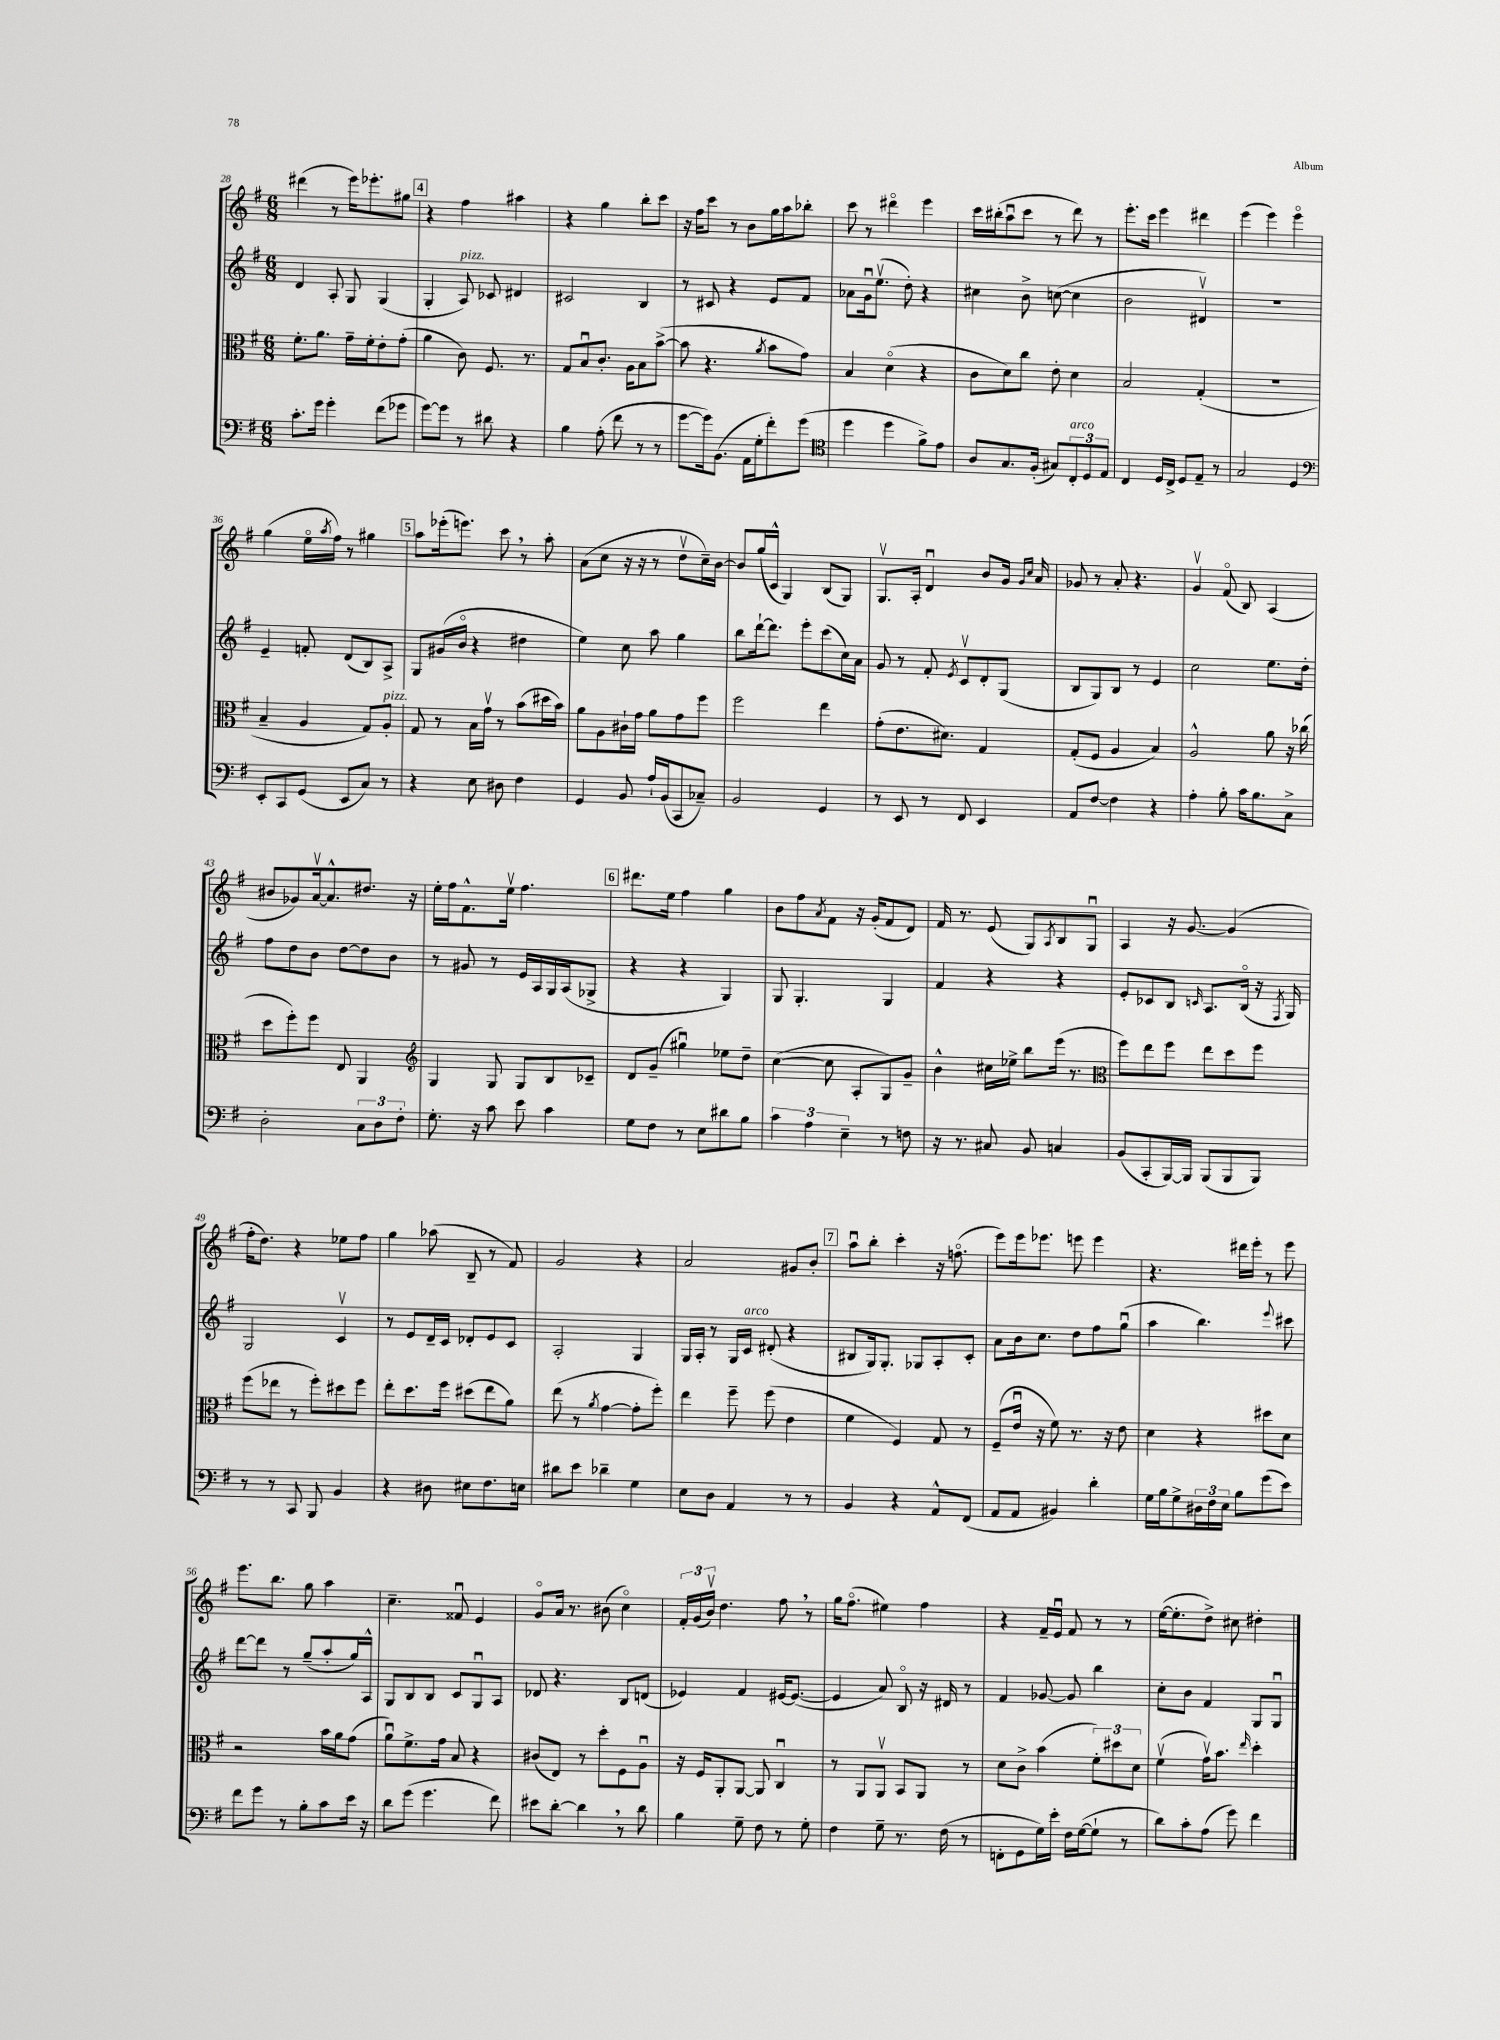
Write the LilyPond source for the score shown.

<<
\new StaffGroup <<
\new Staff = "s0" {
    \clef treble \key g \major \numericTimeSignature \time 6/8
    dis'''4( r8 e'''16) ees'''8.-. gis''8 |
    \mark \markup { \box "4" } r4 fis''4 ais''4 |
    r4 g''4 b''8-. c'''8 |
    r16 fis''16 c'''8 r8 b'8 g''16 a''16 bes''8-. |
    c'''8 r8 dis'''4\flageolet e'''4 |
    c'''16 bis''16-.( a''8\downbow c'''8 r8 d'''8) r8 |
    e'''8.-. c'''16 e'''4 dis'''4 |
    e'''4( e'''4) e'''4\flageolet |
    g''4( e''16\flageolet \acciaccatura { a''8 } fis''16) r8 gis''4 |
    \mark \markup { \box "5" } a''8 ees'''16-.( e'''8.) c'''8 \breathe r8 a''8-. |
    a'8( c''8 r16 r16 r8 d''8\upbow c''16--) b'16~ |
    b'8 g''16( c'16-^ g4) b8( g8) |
    g8.\upbow a16-. d'4\downbow b'8 g'16 \grace { g'16 c''16 } a'16 |
    ges'8 r8 a'8-. r4. |
    g'4\upbow fis'8\flageolet( b8) a4( |
    bis'8 ges'8) a'16~\upbow a'8.-^ dis''8. r16 |
    e''16-. fis''16 fis'8.-^ e''16\upbow fis''4. |
    \mark \markup { \box "6" } dis'''8. e''16 fis''4 g''4 |
    b'8 fis''8 \acciaccatura { a'8 } fis'8 r16 g'16-.( fis'8 d'8) |
    fis'16 r8. e'8( g8) \acciaccatura { a8 } b8 g8\downbow |
    a4 r16 g'8.~ g'4( |
    fis''16-. d''8.) r4 ees''8 fis''8 |
    g''4 aes''8( b8-- r8 fis'8) |
    g'2 r4 |
    a'2 gis'8 b'8-. |
    \mark \markup { \box "7" } a''8\downbow b''8-. c'''4-. r16 f''8.\flageolet( |
    e'''8) e'''16 ees'''8. e'''8 e'''4 |
    r4. dis'''16 e'''16-. r8 e'''8 |
    e'''8. b''8. g''8 a''4 |
    c''4.-- fisis'8\downbow e'4 |
    g'8\flageolet a'16 r8. bis'8( c''4\flageolet) |
    \tuplet 3/2 { fis'16-. g'16( b'16\upbow) } d''4. fis''8 \breathe r8 |
    g''16 fis''8.\flageolet( eis''4) fis''4 |
    r4 fis'16-- e'16\downbow fis'8 r8 r8 |
    e''16~( e''8.-. d''8->) cis''8 dis''4-. \bar "|." |
}
\new Staff = "s1" {
    \clef treble \key g \major \numericTimeSignature \time 6/8
    d'4 a8-. g8 g4( |
    \mark \markup { \box "4" } g4-. a8^\markup { \italic "pizz." }) ces'8 dis'4 |
    cis'2 b4 |
    r8 cis'8 r4 e'8 fis'8 |
    aes'8 g'16\downbow e''8.\upbow( d''8-.) r4 |
    cis''4 b'8-> c''8~( c''4 |
    b'2 dis'4\upbow) |
    R2. |
    e'4-- f'8-. d'8( b8) a8-> |
    \mark \markup { \box "5" } g8 gis'16( b'16\flageolet r4 dis''4 |
    e''4) c''8 a''8 g''4 |
    b''8 d'''16~-! d'''8. e'''8-. c'''8( c''16) a'16 |
    g'8 r8 fis'8-. \acciaccatura { e'8 } c'8\upbow d'8-. g8( |
    b8 g8) b8 r8 e'4 |
    c''2 e''8. d''16-. |
    fis''8 d''8 b'8 d''8~ d''8 b'8 |
    r8 gis'8 r8 e'16 a16 g16 a16( ges8-> |
    \mark \markup { \box "6" } r4 r4 g4) |
    g8 g4.-. g4 |
    fis'4 r4 r4 |
    e'8-. ces'8 b8 \grace { c'16 } a8. b16\flageolet( r16 \acciaccatura { fis8 } g16) |
    g2 c'4\upbow |
    r8 e'8 d'16-- c'16 des'8-. e'8 c'8 |
    a2-. g4 |
    g16 a16-. r8 g16 c'16^\markup { \italic "arco" } dis'8-.( r4 |
    \mark \markup { \box "7" } bis8 g16) g8.-. ges8 a8-. c'8-. |
    a'8 b'16 c''8. d''8 fis''8 g''8\downbow( |
    a''4 b''4.) \appoggiatura { e'''8 } cis'''8 |
    d'''8~ d'''8 r8 g''8--( a''8-. g''16) a16-^ |
    g8 b8 b8 c'8 g8\downbow a8 |
    des'8 r4. b8 d'8( |
    ees'4) fis'4 eis'16~ eis'8.~( |
    eis'4 a'8) b8\flageolet r16 dis'16 r8 |
    fis'4 ges'8~ ges'8 b''4 |
    c''8-. b'8 fis'4 g8 g8\downbow \bar "|." |
}
\new Staff = "s2" {
    \clef alto \key g \major \numericTimeSignature \time 6/8
    fis'8.-. a'8. g'16-- fis'16-. e'8-. g'8-.( |
    \mark \markup { \box "4" } a'4 c'8) fis8. r8. |
    g8 b8\downbow c'8.-. a16 b8 b'8~->( |
    b'8 r4. \acciaccatura { a'8 } b'8 g'8) |
    b4 d'4\flageolet( r4 |
    c'8 d'8) c''8 e'8-. d'4 |
    b2 g4-.( |
    R2. |
    b4-- a4 g8) a8-.^\markup { \italic "pizz." } |
    \mark \markup { \box "5" } g8 r8 b16 g'16\upbow r8 b'8( dis''16 b'16) |
    a'8 a8 cis'16-! g'16 a'8 g'8 fis''8 |
    fis''2 e''4 |
    g'8-.( e'8. dis'8.) g4 |
    g8-.( fis8 a4 b4) |
    a2-^ a'8 r16 ces''16( |
    d''8 fis''8-.) fis''8 e8 a,4 |
    \clef treble g4 g8 g8 b8 ces'8-- |
    \mark \markup { \box "6" } d'8 g'8--( gis''4\downbow) ees''8 d''8-- |
    c''4~( c''8 a8-. g8) g'8-- |
    b'4-^ cis''16 ees''16-> b''8 e'''16( r8. |
    \clef alto fis''8) e''8 fis''8 e''8 d''8 fis''8 |
    fis''8( ees''8 r8 fis''8-.) dis''8 fis''8 |
    e''8-. d''8. fis''16 dis''8( e''8 a'8) |
    e''8( r8 \acciaccatura { a'8 } g'4~ g'8-. fis''8-.) |
    e''4 fis''8-- fis''8( e'4 |
    \mark \markup { \box "7" } fis'4 fis4) g8 r8 |
    fis8--( e'16\downbow r16 fis'8) r8. r16 e'8 |
    d'4 r4 dis''8 d'8 |
    r2 b'16 a'16 g'8( |
    a'8\downbow) fis'8.-> g'16 b8 r4 |
    cis'8( e8) r8 d''8-. fis8 a8\downbow |
    r16 fis16 a,8-. a,8~ a,8 c4\downbow |
    r8 a,8 a,8\upbow b,8 a,8 r8 |
    d'8 c'8-> b'4( \tuplet 3/2 { fis'8-.) dis''8 d'8 } |
    fis'4\upbow( g'16\upbow) b'8. \grace { e''16 } d''4-. \bar "|." |
}
\new Staff = "s3" {
    \clef bass \key g \major \numericTimeSignature \time 6/8
    c'8.-. g'16 g'4-. fis'8( ges'8 |
    \mark \markup { \box "4" } g'8~) g'8 r8 dis'8 r4 |
    b4 a8-.( fis'8 r8 r8 |
    g'8~ g'16) b,8.( a,16 g16-. fis'8-.) g'8( |
    \clef tenor d''4 d''4 fis'8->) e'8 |
    a8 g8. fis16-.( gis8) \tuplet 3/2 { c8-.^\markup { \italic "arco" } d8 e8 } |
    c4 d16 c16-> d8 e8-- r8 |
    g2 d4 |
    \clef bass e,8-. c,8 g,8( e,8 c8) r8 |
    \mark \markup { \box "5" } r4 e8 dis8 fis4 |
    g,4 b,8 a16-! b,16( c,8 ces8--) |
    b,2 g,4 |
    r8 e,8 r8 fis,8 e,4 |
    a,8 fis8~ fis4 r4 |
    a4-. b8-. c'16 b8. c8-> |
    d2-. \tuplet 3/2 { c8 d8 fis8-. } |
    g8.-. r16 c'8 e'8 c'4 |
    \mark \markup { \box "6" } g8 fis8 r8 e8 dis'8 b8 |
    \tuplet 3/2 { c'4 a4 e4-- } r8 f8 |
    r16 r8. cis8 b,8 c4 |
    b,8( c,8-. b,,16~) b,,16 b,,8( b,,8 b,,8) |
    r8 r8 c,8 b,,8 b,4 |
    r4 dis8 eis8 fis8. e16 |
    dis'8 e'8 des'4-- g4 |
    e8 d8 a,4 r8 r8 |
    \mark \markup { \box "7" } b,4 r4 a,8-^ fis,8( |
    a,8 a,8 bis,4) d'4-. |
    g16 b16 g8-> \tuplet 3/2 { dis16 fis16 e16 } b8 g'8( e'8) |
    fis'8 g'8 r8 b8-. c'8 e'16 r16 |
    d'8 g'8( g'4. fis'8) |
    eis'8 d'8~-. d'4 \breathe r8 d'8 |
    b4 g8-- fis8 r8 g8-. |
    fis4 g8-- r8. fis16( r8 |
    f,8-. g,8 g16) e'16-. fis16 g16~( g8-! r8 |
    d'8) c'8-. a8( g'8) fis'4 \bar "|." |
}
>>
>>
\layout { \context { \Score currentBarNumber = #28 } }
